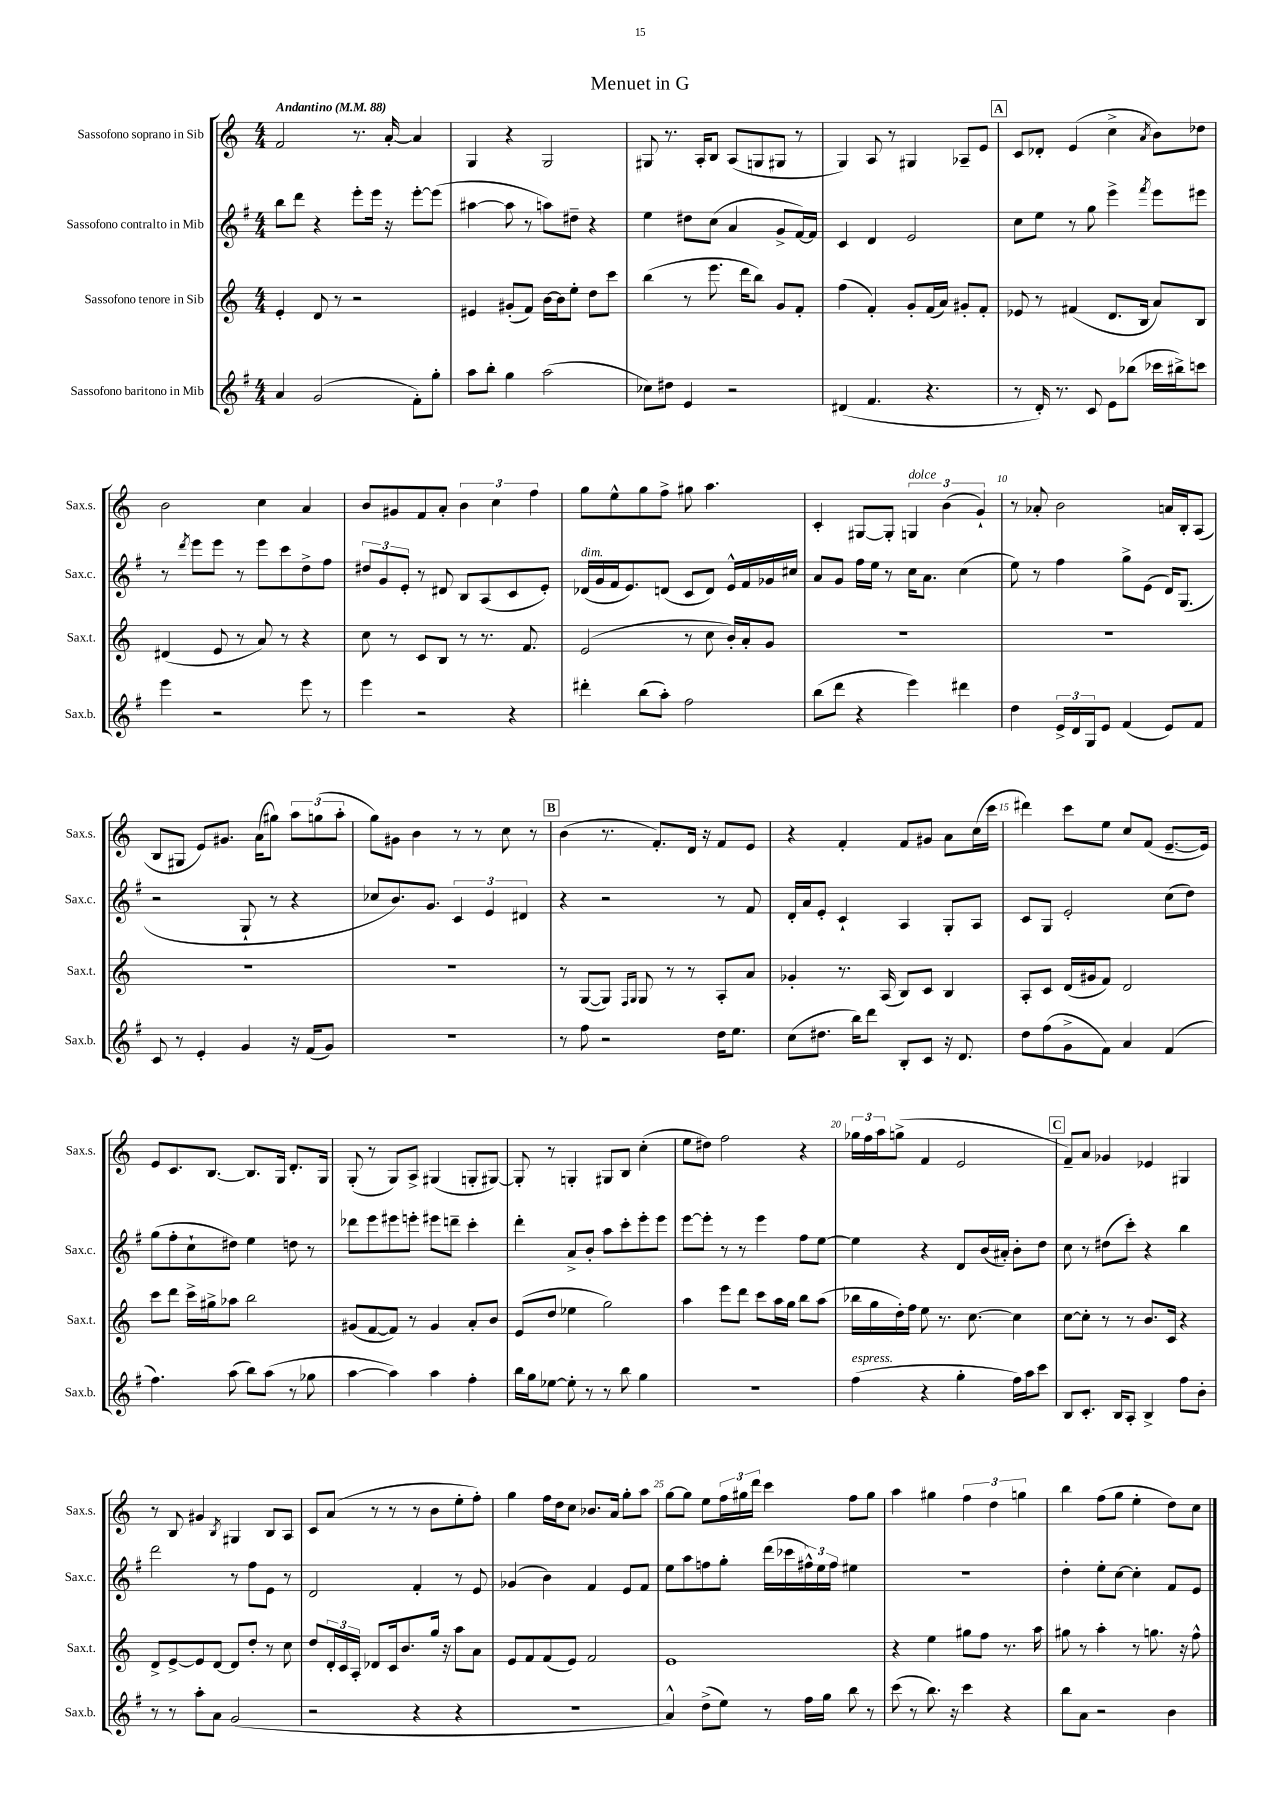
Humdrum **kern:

**kern	**kern	**kern	**kern
*staff4	*staff3	*staff2	*staff1
*clefG2	*clefG2	*clefG2	*clefG2
*k[f#]	*k[]	*k[f#]	*k[]
*M4/4	*M4/4	*M4/4	*M4/4
*MM88	*MM88	*MM88	*MM88
4a	4e'	8bb	2f
.	.	8ddd	.
(2g	8d	4r	.
.	8r	.	.
.	2r	8eee'	8.r
.	.	16eee	.
.	.	16r	[16a'
8f#')	.	[8eee'	4a]
8gg'	.	(8eee]	.
=	=	=	=
8aa	4e#	[4aa#	4G
8bb'	.	.	.
4gg	(8g#'	8aa#]	4r
.	8f)	8r	.
(2aa	[16b	8aa)	2G
.	16b]	.	.
.	8ee'	8dd#~	.
.	8dd	4r	.
.	8ccc	.	.
=	=	=	=
8cc-)	(4bb	4ee	8G#
8dd#	.	.	8.r
4e	8r	8dd#	.
.	.	.	16A'
.	8.eee	(8cc	8B
2r	.	4a	(8A
.	16ddd	.	.
.	8bb)	.	8G
.	8g	8g^	8G#
.	8f'	[16f#)	8r
.	.	16f#]	.
=	=	=	=
(4d#	(4ff	4c	4G)
4.f#	4f')	4d	8A
.	.	.	8r
.	8g'	2e	4G#
4.r	(16f	.	.
.	16a)	.	.
.	8g#'	.	8A-~
.	8f'	.	8e
=	=	=	=
8r	8e-	8cc	8c
16d')	8r	8ee	8d-'
8.r	.	.	.
.	(4f#	8r	(4e
8c	.	8gg	.
8e	8.d	4eee^	4cc^
(8bb-	.	.	.
.	16B	.	.
.	.	8qfff#	8qa
16ccc-	8a)	8eee	8b)
16bb#^)	.	.	.
8ccc	8B	8eee#	8dd-
=	=	=	=
4eee	(4d#	8r	2b
.	.	8qddd	.
.	.	8eee	.
2r	8e	8eee	.
.	8r	8r	.
.	8a)	8eee	4cc
.	8r	8ccc	.
8eee	4r	8dd^	4a
8r	.	8ff#	.
=	=	=	=
4eee	8cc	12dd#	8b
.	.	12g	.
.	8r	.	8g#
.	.	12e'	.
2r	8c	8r	8f
.	8B	8d#	8a'
.	8r	8B	6b
.	8.r	(8A	.
.	.	.	6cc
4r	.	8c	.
.	8.f	.	.
.	.	.	6ff
.	.	8e')	.
=	=	=	=
4ddd#'	(2e	(16d-	8gg
.	.	16g	.
.	.	16f#	8ee^^
.	.	8.e)	.
(8bb	.	.	8gg
8aa')	.	(8d	8ff^
2ff#	8r	8c	8gg#
.	8cc	8d)	4.aa
.	16b')	16e^^	.
.	16a'	16f#	.
.	8g	16g-	.
.	.	16cc#	.
=	=	=	=
(8bb	1r	8a	4c'
8ddd	.	8g	.
4r	.	16ff#	[8G#
.	.	16ee	.
.	.	8r	8G#']
4eee)	.	16cc	6G
.	.	8.a	.
.	.	.	(6b
4ddd#	.	(4cc	.
.	.	.	6g`)
=	=	=	=
4dd	1r	8ee)	8r
.	.	8r	8a-'
24e^	.	4ff#	2b
24d	.	.	.
24G	.	.	.
8e	.	.	.
(4f#	.	8gg^	.
.	.	(8e	.
8e)	.	16d)	16a
.	.	(8.G	16B'
8f#	.	.	(8A
=	=	=	=
8c	1r	2r	8B
8r	.	.	8G#
4e'	.	.	8e)
.	.	.	8.g#
4g	.	8G`	.
.	.	.	(16a
.	.	8r	8gg#)
16r	.	4r	12aa
(16f#	.	.	.
.	.	.	(12gg
8g)	.	.	.
.	.	.	12aa'
=	=	=	=
1r	1r	8cc-	8gg)
.	.	8.b)	8g#
.	.	.	4b
.	.	8.g	.
.	.	6c	8r
.	.	.	8r
.	.	6e	.
.	.	.	8cc
.	.	6d#	.
.	.	.	8r
=	=	=	=
8r	8r	4r	(4b
8ff#	([8G	.	.
2r	8G])	2r	8.r
.	16qqF	.	.
.	16qqG	.	.
.	8G	.	.
.	.	.	8.f')
.	8r	.	.
.	8r	.	16d
.	.	.	16r
16dd	8A'	8r	8f
8.ee	.	.	.
.	8a	8f#	8e
=	=	=	=
(8cc	4g-'	16d'	4r
.	.	16a	.
8.dd#	.	8e'	.
.	8.r	4c`	4f'
16bb)	.	.	.
8ddd	.	.	.
.	(16A	.	.
8B'	8B)	4A	8f
8c	8c	.	8g#
16r	4B	8G'	8a
8.d	.	.	.
.	.	8A	(16cc
.	.	.	16ccc
=	=	=	=
8dd	8A'	8c	4ddd#)
(8ff#	8c	8G	.
8g^	(16d	2e'	8ccc
.	16g#	.	.
8f#)	8f)	.	8ee
4a	2d	.	8cc
.	.	.	(8f
(4f#	.	(8cc	[8.e~
.	.	8dd)	.
.	.	.	16e])
=	=	=	=
4.ff#)	8ccc	(8gg	8e
.	8ddd	8ff#'	8.c
.	16ccc^	8cc`	.
.	16gg#^	.	[8.B
(8aa	8aa-	8dd#)	.
8bb)	2bb	4ee	8.B]
(8aa	.	.	.
.	.	.	16G
8r	.	8dd	8.d'
8gg-	.	8r	.
.	.	.	16G
=	=	=	=
[4aa	(8g#	8ddd-	(8G'
.	[8f	8eee	8r
4aa])	8f])	8eee#	8G)
.	8r	8eee'	8A^
4aa	4g#	8eee#	(4G#
.	.	8ddd~	.
4ff#'	8a'	4ccc'	8G'
.	8b	.	[8G#)
=	=	=	=
16bb	(8e	4ddd'	8G#']
16gg	.	.	.
[8ee-	8dd	.	8r
8ee-']	4ee-	8a^	4G'
8r	.	8b'	.
8r	2gg)	8aa	8G#
8bb	.	8ccc'	8B
4gg	.	8eee'	(4cc'
.	.	8eee	.
=	=	=	=
1r	4aa	[8eee	8ee
.	.	8eee']	8dd#)
.	8eee	8r	2ff
.	8ddd	8r	.
.	8ccc	4eee	.
.	16aa	.	.
.	16gg	.	.
.	8bb	8ff#	4r
.	(8aa	[8ee	.
=	=	=	=
(4ff#	16bb-	4ee]	24gg-
.	.	.	24ff
.	16gg	.	.
.	.	.	24aa
.	16dd')	.	(8gg^
.	16ff	.	.
4r	8ee	4r	4f
.	8.r	.	.
4gg'	.	8d	2e
.	[8.cc	.	.
.	.	(16b	.
.	.	16a#')	.
16ff#)	4cc]	8b'	.
16aa	.	.	.
8ccc	.	8dd	.
=	=	=	=
8B	[8cc	8cc	8f~)
8.c'	8cc']	8r	8a
.	8r	(8dd#	4g-
16B	.	.	.
8A'	8r	8ccc')	.
4B^	8.b	4r	4e-
.	16c	.	.
8ff#	4r	4bb	4G#
8b'	.	.	.
=	=	=	=
8r	8d^	2ddd	8r
8r	[8e^	.	8B
8aa'	8e]	.	4g#
8a	[8d	.	.
.	.	.	8qB
(2g	8d]	8r	4G#
.	8dd'	8ff#	.
.	8r	8e	8B
.	8cc	8r	8A
=	=	=	=
2r	8dd	2d	8c
.	24d'	.	(8a
.	24c	.	.
.	24A'	.	.
.	8d-	.	8r
.	16c	.	8r
.	8.b	.	.
4r	.	4f#'	8r
.	16gg	.	8b
.	16r	.	.
4r	8aa	8r	8ee'
.	8a	8e	8ff')
=	=	=	=
1r	8e	(4g-	4gg
.	8f	.	.
.	(8f	4b)	16ff
.	.	.	16dd
.	8e)	.	8cc
.	2f	4f#	8.b-
.	.	.	16a
.	.	8e	8gg'
.	.	8f#	8aa
=	=	=	=
4a^^)	1e	8ee	[8gg
.	.	8aa	8gg]
(8dd^	.	8ff	8ee
8ee)	.	8gg'	24ff
.	.	.	24gg#
.	.	.	24ddd
8r	.	(16ddd	4ccc
.	.	16ccc-	.
16ff#	.	24ff#^^)	.
.	.	24ee	.
16gg	.	.	.
.	.	24ff#	.
8bb	.	4ee#	8ff
8r	.	.	8gg#
=	=	=	=
(8ccc	4r	1r	4aa
8r	.	.	.
8.bb)	4ee	.	4gg#
16r	.	.	.
4ccc	8gg#	.	6ff
.	8ff	.	.
.	.	.	6dd
4r	8.r	.	.
.	.	.	6gg
.	16aa	.	.
=	=	=	=
8bb	8gg#	4dd'	4bb
8a	8r	.	.
2r	4aa'	8ee'	(8ff
.	.	[8cc	8gg
.	8r	4cc']	4ee'
.	8.gg	.	.
4b	.	8f#	8dd)
.	16r	.	.
.	8ff^^	8e	8cc
==	==	==	==
*-	*-	*-	*-
